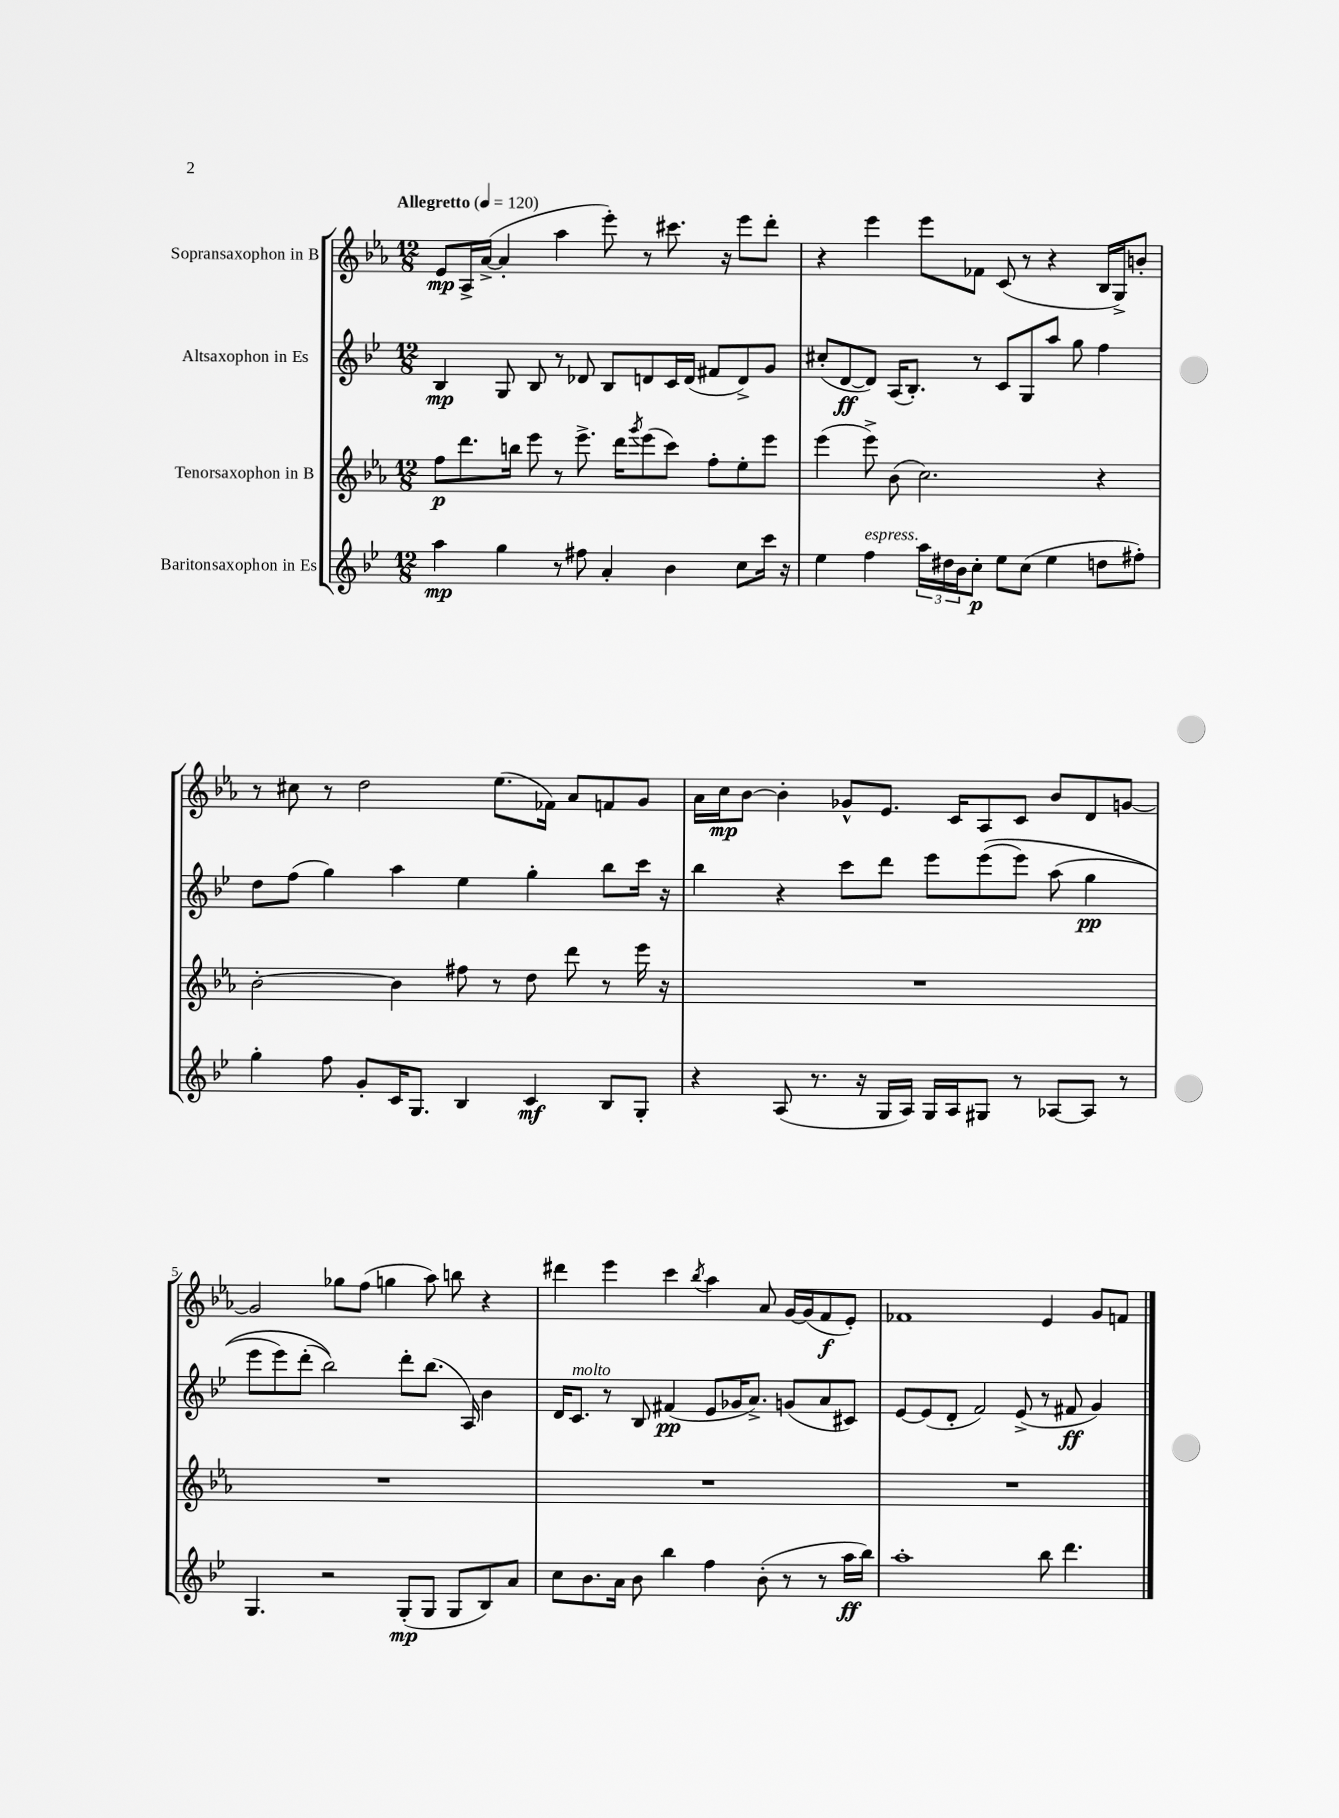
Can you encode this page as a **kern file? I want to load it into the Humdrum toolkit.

**kern	**kern	**kern	**kern
*staff4	*staff3	*staff2	*staff1
*clefG2	*clefG2	*clefG2	*clefG2
*k[b-e-]	*k[b-e-a-]	*k[b-e-]	*k[b-e-a-]
*M12/8	*M12/8	*M12/8	*M12/8
*MM120	*MM120	*MM120	*MM120
4aa	8ff	4B-	8e-
.	8.ddd	.	16A-^
.	.	.	([16a-^
4gg	.	8G	4a-']
.	16bb	.	.
.	8eee-	8B-	.
8r	8r	8r	4aa-
8ff#	8.eee-^	8d-	.
4a'	.	8B-	8eee-')
.	16ddd	.	.
.	8qggg	.	.
.	(8eee-	8d	8r
4b-	8ccc)	16c	8.ccc#
.	.	(16d	.
.	8ff'	8f#	.
.	.	.	16r
8cc	8ee-'	8d^)	8eee-
16ccc	8eee-	8g	8ddd'
16r	.	.	.
=	=	=	=
4ee-	(4eee-	(8cc#'	4r
.	.	[8d	.
4ff	8eee-^)	8d])	4eee-
.	(8b-	(16A	.
.	.	8.B-')	.
24aa	2.cc)	.	8eee-
24dd#	.	.	.
24b-	.	.	.
8cc'	.	8r	8f-
8ee-	.	8c	(8c
(8cc	.	8G	8r
4ee-	.	8aa	4r
.	.	8gg	.
8dd	4r	4ff	16B-
.	.	.	16G^)
8ff#')	.	.	8b'
=	=	=	=
4gg'	[2b-'	8dd	8r
.	.	(8ff	8cc#
8ff	.	4gg)	8r
8g'	.	.	2dd
16c	4b-]	4aa	.
8.G	.	.	.
4B-	8ff#	4ee-	.
.	8r	.	(8.ee-
4c	8dd	4gg'	.
.	.	.	16f-)
.	8ddd	.	8a-
8B-	8r	8bb-	8f
8G'	16eee-	16ccc	8g
.	16r	16r	.
=	=	=	=
4r	1.r	4bb-	16a-
.	.	.	16cc
.	.	.	[8b-
(8A	.	4r	4b-']
8.r	.	.	.
.	.	8ccc	8g-^^
16r	.	.	.
16G	.	8ddd	8.e-
16A)	.	.	.
16G	.	8eee-	.
16A	.	.	16c
8G#	.	&((8eee-	8A-
8r	.	8eee-)	8c
[8A-	.	(8aa	8b-
8A-]	.	4gg	8d
8r	.	.	[8g
=	=	=	=
4.G	1.r	8eee-	2g]
.	.	8eee-)	.
.	.	(8ddd'	.
2r	.	2bb-)&)	.
.	.	.	8gg-
.	.	.	(8ff
.	.	.	4gg
(8G'	.	8ddd'	.
8G	.	(8.bb-	8aa-)
8G	.	.	8bb
.	.	16A)	.
8B-)	.	4b-	4r
8a	.	.	.
=	=	=	=
8cc	1.r	16d	4ddd#
.	.	8.c	.
8.b-	.	.	.
.	.	8r	4eee-
16a	.	.	.
8b-	.	8B-	.
4bb-	.	(4f#	4ccc
.	.	.	8qbb-
4ff	.	8e-	4aa-
.	.	16g-	.
.	.	8.a^)	.
(8b-'	.	.	8a-
8r	.	(8g	[16g
.	.	.	(16g]
8r	.	8a	8f
16aa	.	8c#)	8e-')
16bb-)	.	.	.
=	=	=	=
1aa'	1.r	[8e-	1f-
.	.	(8e-]	.
.	.	8d'	.
.	.	2f)	.
.	.	(8e-^	.
8bb-	.	8r	4e-
4.ddd	.	8f#	.
.	.	4g)	8g
.	.	.	8f
==	==	==	==
*-	*-	*-	*-
